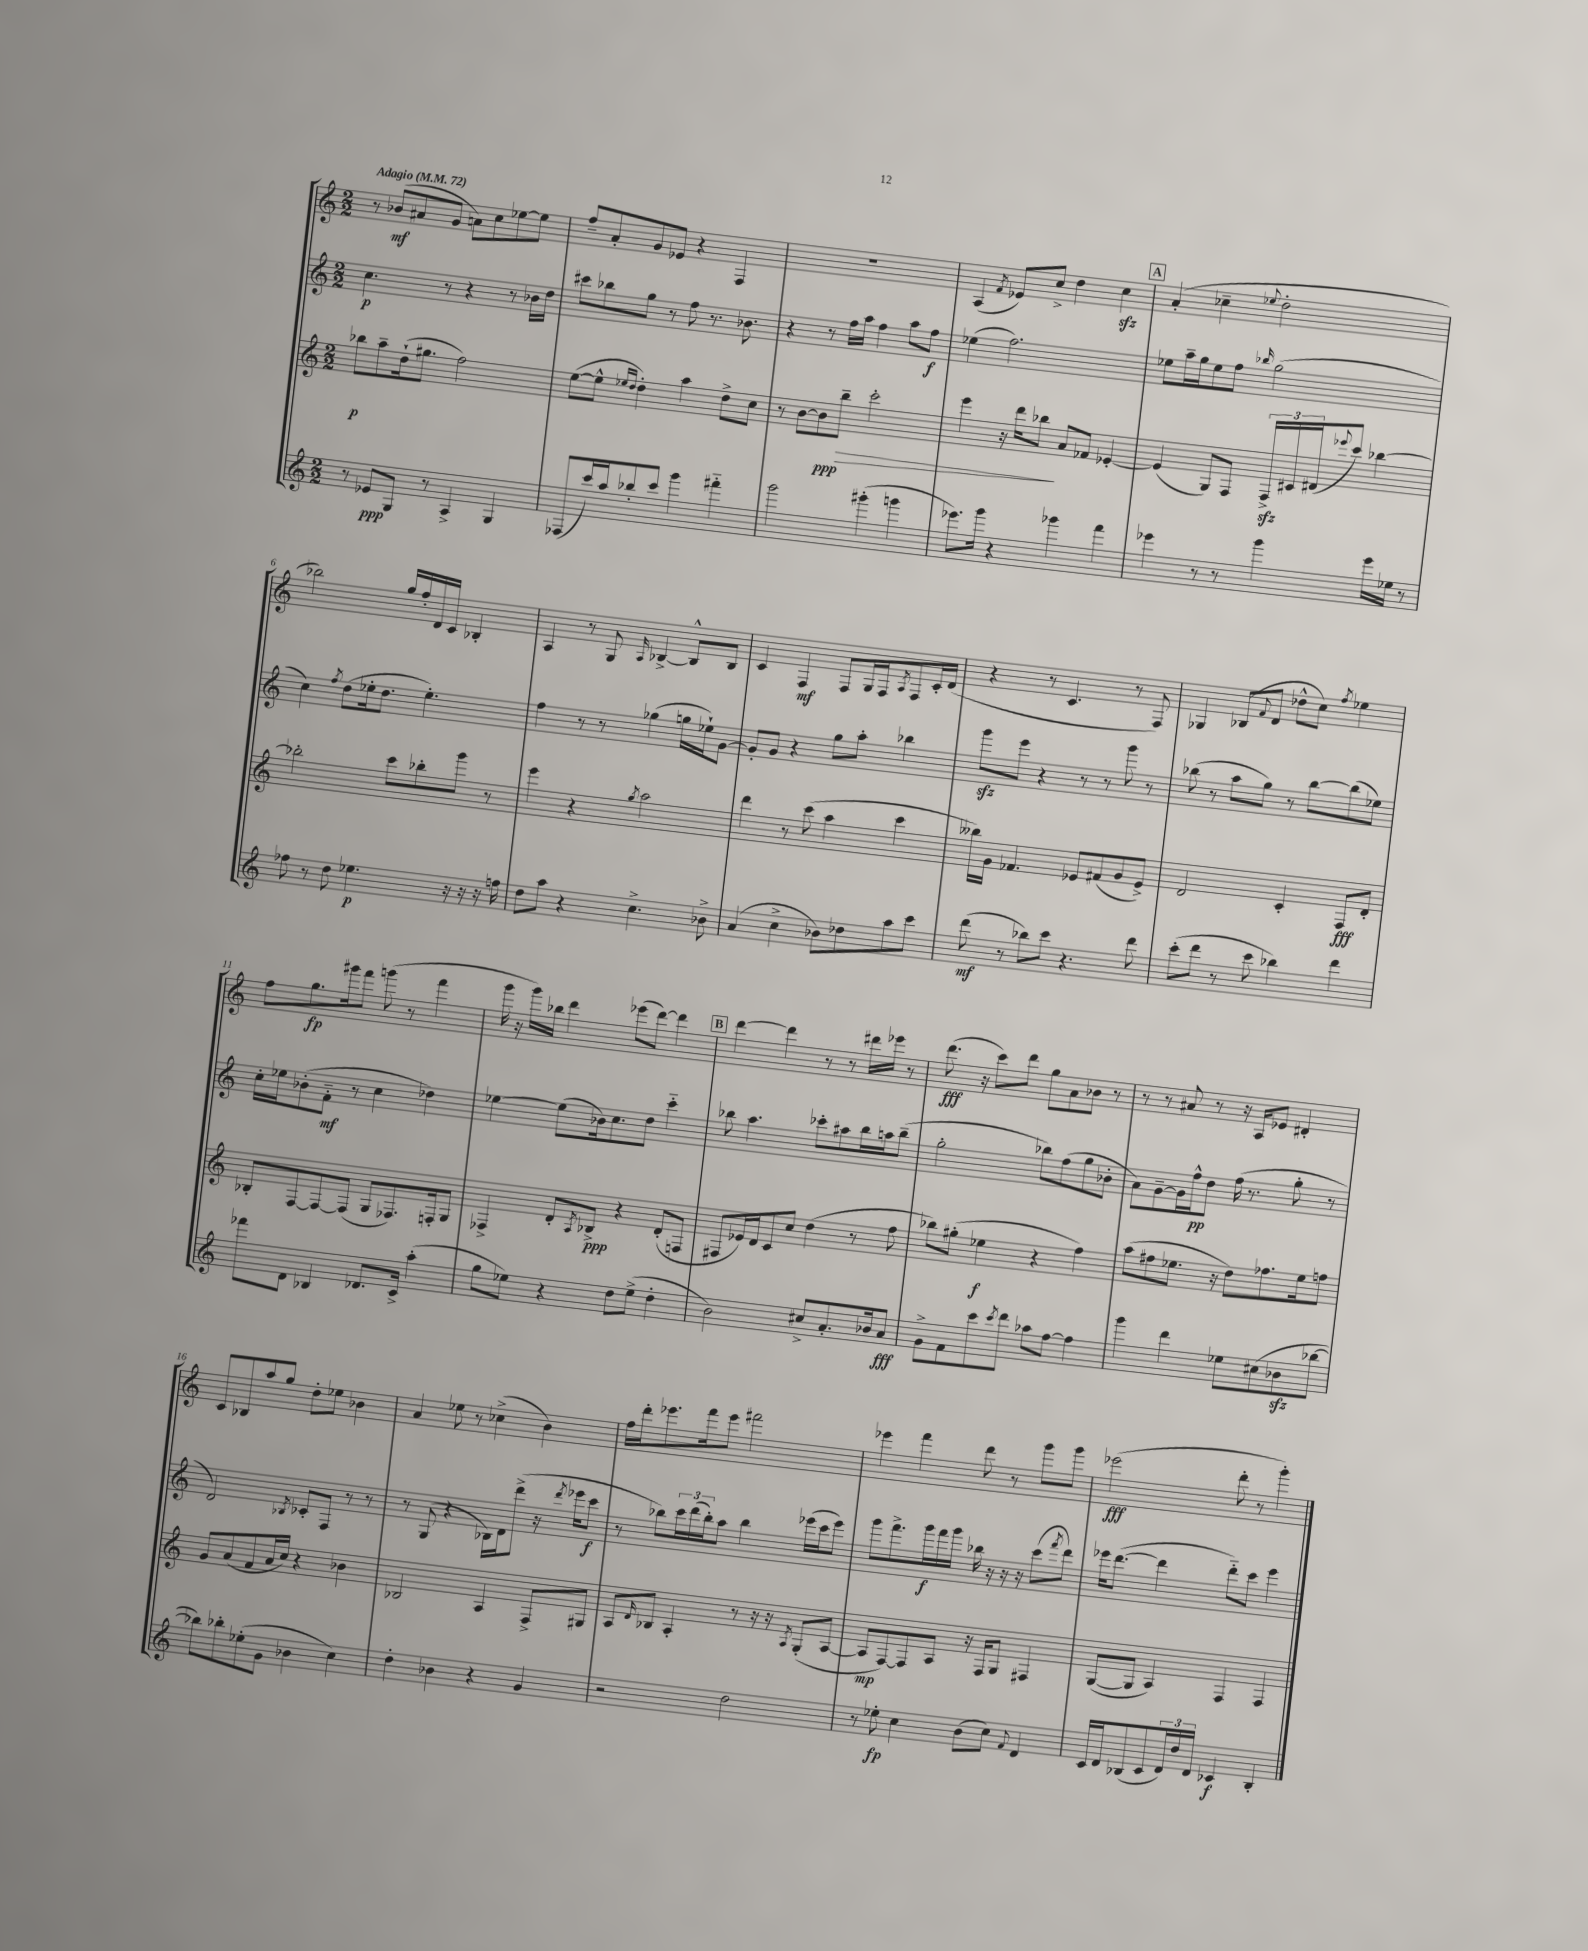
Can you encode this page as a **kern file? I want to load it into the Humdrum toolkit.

**kern	**dynam	**kern	**dynam	**kern	**dynam	**kern	**dynam
*part4	*part4	*part3	*part3	*part2	*part2	*part1	*part1
*staff4	*staff4	*staff3	*staff3	*staff2	*staff2	*staff1	*staff1
*clefG2	*	*clefG2	*	*clefG2	*	*clefG2	*
*k[]	*	*k[]	*	*k[]	*	*k[]	*
*M2/2	*	*M2/2	*	*M2/2	*	*M2/2	*
*MM72	*	*MM72	*	*MM72	*	*MM72	*
=1	=1	=1	=1	=1	=1	=1	=1
!	!	!	!	!	!	!LO:TX:a:B:t=Adagio	!
8r	.	8bb-X\L	p	4.cc\	p	8r	.
8e-X/L	ppp	8aa~\	.	.	.	(8b-X/L	mf
8G/J	.	(16dd`\k	.	.	.	8a#X/	.
.	.	8.gg#X\J	.	.	.	.	.
8r	.	.	.	8r	.	8g/J	.
4A^/	.	2ff\)	.	4r	.	8an\L)	.
.	.	.	.	.	.	8cc\	.
4G/	.	.	.	8r	.	[8ee-X\	.
.	.	.	.	16b-X\LL	.	8ee-\J]	.
.	.	.	.	16dd\JJ	.	.	.
=2	=2	=2	=2	=2	=2	=2	=2
(8F-X/L	.	([8ee\L	.	8ccc#X\L	.	8ff~/L	.
16ccc/L)	.	8ee^^\J]	.	8bb-X\	.	8a'/	.
16aa/J	.	.	.	.	.	.	.
.	.	16qqee-X/LL	.	.	.	.	.
.	.	16qqdd/JJ	.	.	.	.	.
8bb-X'/	.	4dd'\)	.	8gg\J	.	8g/	.
8ccc/J	.	.	.	8r	.	8e-X/J	.
4ggg\	.	4aa\	.	8ff\	.	4r	.
.	.	.	.	8.r	.	.	.
4fff#X\	.	8dd^\L	.	.	.	4F/	.
.	.	.	.	8.b-X\	.	.	.
.	.	8cc\J	.	.	.	.	.
=3	=3	=3	=3	=3	=3	=3	=3
2ggg\	.	8r	.	4r	.	1r	.
.	.	[8b\L	.	.	.	.	.
.	.	8b\]	ppp	8r	.	.	.
!	!	!	!LO:HP:b	!	!	!	!
.	.	8bb~\J	>	16ff\LL	.	.	.
.	.	.	.	16aa\JJ	.	.	.
(4ggg#X'\	.	2ccc'\	.	4ff\	.	.	.
4gggn\	.	.	.	8aa\L	.	.	.
.	.	.	.	8ff\J	f	.	.
=4	=4	=4	=4	=4	=4	=4	=4
8.eee-X\L)	.	4eee\	.	(4ee-X\	.	(4A/	.
16ggg\Jk	.	.	.	.	.	.	.
.	.	.	.	.	.	8qf/	.
4r	.	16r	.	2.ff\)	.	8e-X/L)	.
.	.	16ddd\KL	.	.	.	.	.
.	.	8bb-X\J	.	.	.	8cc^/J	.
4ggg-X\	.	8a/L	]	.	.	4dd\	.
.	.	8f-X/J	.	.	.	.	.
4fff\	.	[4e-X'/	.	.	.	4cczz\	.
!!LO:REH:place=s1:t=A
=5	=5	=5	=5	=5	=5	=5	=5
4eee-X\	.	(4e-/]	.	8ee-X\L	.	(4a'/	.
.	.	.	.	16aa~\L	.	.	.
.	.	.	.	16gg\J	.	.	.
8r	.	8G/L)	.	8ee-\	.	4cc-X~\	.
8r	.	8F/J	.	8ff\J	.	.	.
.	.	.	.	16qqbb-X/	.	8qqee-X/	.
4ggg\	.	24Fzz^/LL	.	(2gg\	.	2dd'\	.
.	.	24c#X/	.	.	.	.	.
.	.	(24d#X/J	.	.	.	.	.
.	.	8qqeee-X/	.	.	.	.	.
.	.	8ccc/J)	.	.	.	.	.
16eee-\LL	.	[4bb-X\	.	.	.	.	.
16ee-X\JJ	.	.	.	.	.	.	.
8r	.	.	.	.	.	.	.
!!LO:LB:g=z
=6	=6	=6	=6	=6	=6	=6	=6
8ff-X\	.	2bb-X'\]	.	4cc\)	.	2bb-X\)	.
8r	.	.	.	.	.	.	.
.	.	.	.	8qff/	.	.	.
8dd\	.	.	.	(8dd\L	.	.	.
4.ee-X\	p	.	.	16ee-X'\k	.	.	.
.	.	.	.	8.dd\J	.	.	.
.	.	8ccc\L	.	.	.	16gg/LL	.
.	.	.	.	.	.	16ff'/	.
.	.	8bb-X'\	.	4.ee-'\)	.	16d/	.
.	.	.	.	.	.	16c/JJ	.
16r	.	8ggg\J	.	.	.	4B-X'/	.
16r	.	.	.	.	.	.	.
16r	.	8r	.	.	.	.	.
16ffn\	.	.	.	.	.	.	.
=7	=7	=7	=7	=7	=7	=7	=7
8dd\L	.	4eee\	.	4ff\	.	4A/	.
8aa\J	.	.	.	.	.	.	.
4r	.	4r	.	8r	.	8r	.
.	.	.	.	8r	.	8G/	.
.	.	8qgg/	.	.	.	16qqA/	.
4.cc^\	.	2aa\	.	(4gg-X\	.	[4B-X^/	.
.	.	.	.	16ggn\LL	.	8B-^^/L]	.
.	.	.	.	16ee-X`\J)	.	.	.
8b-X^\	.	.	.	[8g\J	.	8B-/J	.
=8	=8	=8	=8	=8	=8	=8	=8
(4a/	.	4ddd\	.	8g'/L]	.	4c/	.
.	.	.	.	8g/J	.	.	.
4cc^\	.	8r	.	4r	.	4F/	mf
.	.	(8ccc\	.	.	.	.	.
8b-X\L)	.	4aa\	.	8gg\L	.	8F/L	.
8dd-X\	.	.	.	8aa'\J	.	16G/L	.
.	.	.	.	.	.	16F/J	.
.	.	.	.	.	.	8qA/	.
8aa\	.	4ccc\	.	4bb-X\	.	8F/	.
8ccc\J	.	.	.	.	.	16c'/L	.
.	.	.	.	.	.	(16d/JJ	.
=9	=9	=9	=9	=9	=9	=9	=9
(8ddd\	mf	16bb--X\LL)	.	8gggzz\L	.	4r	.
.	.	16g\JJ	.	.	.	.	.
8r	.	4.f-X/	.	8eee\J	.	.	.
8bb-X\L)	.	.	.	4r	.	8r	.
8ccc\J	.	.	.	.	.	4.c/	.
4.r	.	8e-X/L	.	8r	.	.	.
.	.	(8f#X/	.	8r	.	.	.
.	.	8g/	.	8ggg\	.	8r	.
8ddd\	.	8e-^/J)	.	8r	.	8F/)	.
=10	=10	=10	=10	=10	=10	=10	=10
(8ccc'\L	.	2d/	.	(8bb-X\	.	4G-X/	.
8ddd\J	.	.	.	8r	.	.	.
8r	.	.	.	8aa\L	.	(8B-X/L	.
.	.	.	.	.	.	8qqf/	.
8ccc\	.	.	.	8gg\J)	.	8d/J	.
4bb-X\)	.	4c'/	.	8r	.	8dd-X^^\L	.
.	.	.	.	[8bb-\L	.	8cc\J)	.
.	.	.	.	.	.	8qff/	.
4ddd\	.	8F/L	fff	(8bb-\]	.	4ee-X\	.
.	.	8d'/J	.	8ee-X\J)	.	.	.
!!LO:LB:g=z
=11	=11	=11	=11	=11	=11	=11	=11
8fff-X\L	.	8B-X'/L	.	16cc'\LL	.	8ff\L	.
.	.	.	.	16ee-X\J	.	.	.
8d\J	.	[8F/	.	(8b-X'\	.	8.gg\	fp
4B-X/	.	8F/_	.	8f\J	mf	.	.
.	.	.	.	.	.	16ggg#X\k	.
.	.	(8F/J]	.	8r	.	8fff\J	.
8.d-X/L	.	8G/L	.	4cc\	.	(8gggn\	.
.	.	8.F-X/)	.	.	.	8r	.
16c^/Jk	.	.	.	.	.	.	.
(4aa'\	.	.	.	4dd-X\)	.	4fff\	.
.	.	16Fn'/k	.	.	.	.	.
.	.	8G/J	.	.	.	.	.
=12	=12	=12	=12	=12	=12	=12	=12
8gg\L	.	4F-X^/	.	[4ee-X\	.	16ggg\	.
.	.	.	.	.	.	16r	.
8ee-X\J)	.	.	.	.	.	16ggg\LL)	.
.	.	.	.	.	.	16bb-X\JJ	.
4r	.	8d'/L	.	(8ee-\L]	.	4ddd\	.
.	.	8qA/	.	.	.	.	.
.	.	8B-X^/J	ppp	16b-X\k)	.	.	.
.	.	.	.	8.cc\	.	.	.
8dd\L	.	4r	.	.	.	(8eee-X\L	.
(8ee-^\J	.	.	.	8dd\J	.	[8ddd\J)	.
4dd'\	.	(8d'/L	.	4ccc\	.	4ddd\]	.
.	.	8Fn/J	.	.	.	.	.
!!LO:REH:place=s1:t=B
=13	=13	=13	=13	=13	=13	=13	=13
2b\)	.	8F#X/L	.	8bb-X\	.	[4ddd\	.
.	.	16e-X/L)	.	4.aa\	.	.	.
.	.	16d/J	.	.	.	.	.
.	.	8c/	.	.	.	4ddd\]	.
.	.	8cc/J	.	.	.	.	.
8cc#X^/L	.	(4dd\	.	8ccc-X'\L	.	8r	.
8.a'/	.	.	.	8aa#X\	.	8r	.
.	.	8r	.	16bb-\L	.	16ddd#X\LL	.
16b-X/k	.	.	.	16aan\J	.	16eee-X\JJ	.
8a/J	fff	8ff\	.	(8bb-~\J	.	8r	.
=14	=14	=14	=14	=14	=14	=14	=14
8g^\L	.	8bb-X\L)	.	2gg'\	.	(8.ddd\	fff
8f\	.	(8gg#X'\J	.	.	.	.	.
.	.	.	.	.	.	16r	.
8ccc\	.	4ee-X\	f	.	.	8ccc\L)	.
8qccc/	.	.	.	.	.	.	.
8ddd\J	.	.	.	.	.	8ddd\J	.
8aa-X\L	.	4r	.	8bb-X\L)	.	8gg\L	.
[8ff\J	.	.	.	(8ff\	.	8a\	.
4ff\]	.	4ff\)	.	8gg\	.	8b-X\J	.
.	.	.	.	8b-X'\J	.	8r	.
=15	=15	=15	=15	=15	=15	=15	=15
4ggg\	.	(8aa\L	.	8a\L)	.	8r	.
.	.	8ff#X\	.	[8g~\	.	8r	.
4ddd\	.	8.ee-X\J	.	16g\L]	.	8a#X/	.
.	.	.	.	16ff^^\J	pp	.	.
.	.	.	.	8dd\J	.	8r	.
.	.	16r	.	.	.	.	.
8ee-X\L	.	8dd\L)	.	(16ff\	.	16r	.
.	.	.	.	8.r	.	16A/KL	.
(8cc#X\	.	8.ff-X\	.	.	.	8e-X/J	.
8b-Xzz\	.	.	.	8gg'\	.	4d#X'/	.
.	.	16ee-\k	.	.	.	.	.
[8bb-X\J	.	8ffn\J	.	8r	.	.	.
!!LO:LB:g=z
=16	=16	=16	=16	=16	=16	=16	=16
8bb-X\L])	.	8g/L	.	2d/)	.	8c/L	.
8bb-X'\	.	(8a/	.	.	.	8B-X/	.
(8ee-X'\	.	8f/	.	.	.	8aa/	.
8g\J	.	16a/L	.	.	.	8gg/J	.
.	.	16cc/JJ)	.	.	.	.	.
.	.	.	.	8qB-X/	.	.	.
4b-X\	.	4r	.	8c-X'/L	.	8dd'\L	.
.	.	.	.	8F/J	.	8ee-X\J	.
4cc\)	.	4b-X\	.	8r	.	4b-X\	.
.	.	.	.	8r	.	.	.
=17	=17	=17	=17	=17	=17	=17	=17
4dd'\	.	2B-X/	.	8r	.	4a/	.
.	.	.	.	(8G/	.	.	.
4b-X\	.	.	.	4r	.	8ee-X\	.
.	.	.	.	.	.	8r	.
4r	.	4A/	.	16B-X\LL)	.	(4cc-X^\	.
.	.	.	.	16d\J	.	.	.
.	.	.	.	(8ddd^\J	.	.	.
4g/	.	8F^/L	.	16r	.	4b\)	.
.	.	.	.	8qddd/	.	.	.
.	.	.	.	16eee-X\KL	.	.	.
.	.	8G#X/J	.	8ccc\J	f	.	.
=18	=18	=18	=18	=18	=18	=18	=18
2r	.	8A/L	.	8r	.	16ff\LL	.
.	.	.	.	.	.	16ddd'\J	.
.	.	16qqd/	.	.	.	.	.
.	.	8B-X/J	.	8bb-X\L)	.	8.eee-X\	.
.	.	4A'/	.	24ccc\L	.	.	.
.	.	.	.	(24ddd\	.	.	.
.	.	.	.	.	.	16fff\k	.
.	.	.	.	24bb-'\J)	.	.	.
.	.	.	.	8aa\J	.	8eee-\J	.
2dd\	.	8r	.	4bb-\	.	2fff#X\	.
.	.	16r	.	.	.	.	.
.	.	16r	.	.	.	.	.
.	.	8qA/	.	.	.	.	.
.	.	(8G'/L	.	(16eee-X\LL	.	.	.
.	.	.	.	16ccc\J	.	.	.
.	.	[8A/J	.	8eee-\J)	.	.	.
=19	=19	=19	=19	=19	=19	=19	=19
8r	.	8A/L]	mp	8ggg\L	.	4eee-X\	.
8ee-X'\	fp	[8F/)	.	8.fff^\	.	.	.
4cc\	.	8F/]	.	.	.	4fff\	.
.	.	.	.	16ggg\L	f	.	.
.	.	8A/J	.	16fff\	.	.	.
.	.	.	.	16ggg\JJ	.	.	.
(8b\L	.	16r	.	16bb-X\	.	8ddd\	.
.	.	16F/KL	.	16r	.	.	.
8cc\J)	.	8G/J	.	16r	.	8r	.
.	.	.	.	16r	.	.	.
8qqf/	.	.	.	.	.	.	.
4d/	.	4F#X/	.	(8ccc\L	.	8ggg\L	.
.	.	.	.	8qfff/	.	.	.
.	.	.	.	8ddd\J)	.	8ggg\J	.
=20	=20	=20	=20	=20	=20	=20	=20
16c/LL	.	([8G/L	.	16eee-X\KL	.	(2eee-X\	fff
16d/J	.	.	.	([8.ddd\J	.	.	.
(8B-X/	.	8G/J]	.	.	.	.	.
8c/	.	4A/)	.	4ddd\]	.	.	.
24d/L)	.	.	.	.	.	.	.
24dd/	.	.	.	.	.	.	.
24d/JJ	.	.	.	.	.	.	.
4c-X/	f	4F/	.	8ddd\L)	.	8ddd'\	.
.	.	.	.	8ccc\J	.	8r	.
4B-'/	.	4F/	.	4eee-\	.	4ggg'\)	.
==	==	==	==	==	==	==	==
*-	*-	*-	*-	*-	*-	*-	*-
